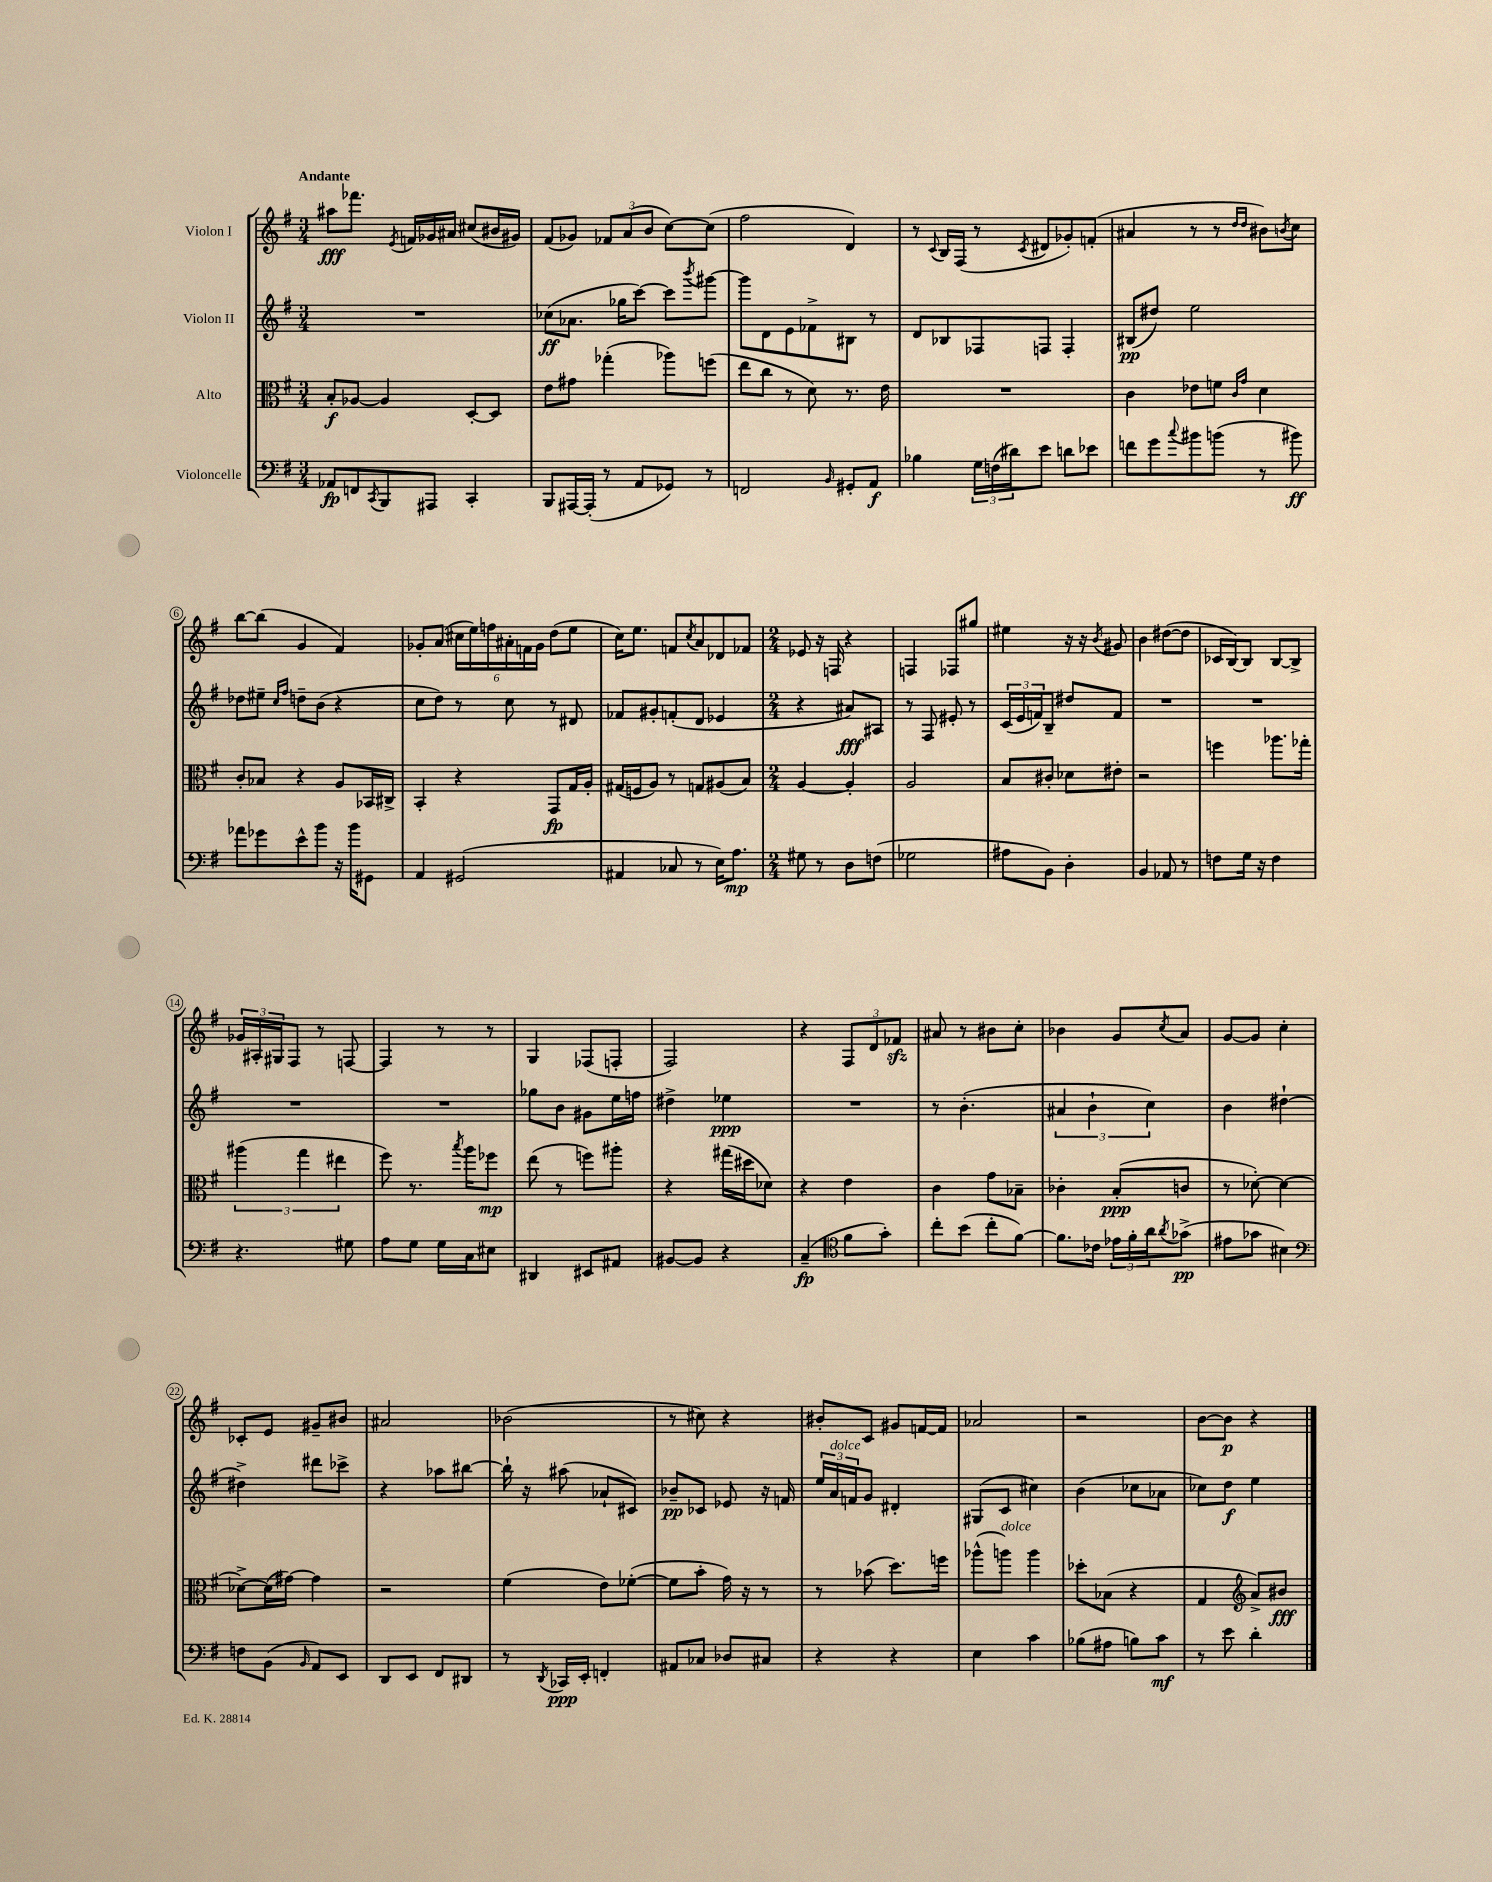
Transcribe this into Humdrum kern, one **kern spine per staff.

**kern	**dynam	**kern	**dynam	**kern	**dynam	**kern	**dynam
*part4	*part4	*part3	*part3	*part2	*part2	*part1	*part1
*staff4	*staff4	*staff3	*staff3	*staff2	*staff2	*staff1	*staff1
*I"Violoncelle	*	*I"Alto	*	*I"Violon II	*	*I"Violon I	*
*clefF4	*	*clefC3	*	*clefG2	*	*clefG2	*
*k[f#]	*	*k[f#]	*	*k[f#]	*	*k[f#]	*
*M3/4	*	*M3/4	*	*M3/4	*	*M3/4	*
=1	=1	=1	=1	=1	=1	=1	=1
!	!	!	!	!	!	!LO:TX:a:B:t=Andante	!
8AA-X/L	fp	8B'/L	f	2.r	.	8aa#X\L	fff
8FFn/	.	[8A-X/J	.	.	.	8.fff-X\J	.
8qCC/	.	.	.	.	.	.	.
8BBB/	.	4A-/]	.	.	.	.	.
.	.	.	.	.	.	8qe/	.
.	.	.	.	.	.	16fn/LL	.
8AAA#X/J	.	.	.	.	.	16g-X/	.
.	.	.	.	.	.	16a#X/JJ	.
4CC'/	.	[8D'/L	.	.	.	(8cc#X/L	.
.	.	8D/J]	.	.	.	16b#X/L	.
.	.	.	.	.	.	16g#X/JJ)	.
=2	=2	=2	=2	=2	=2	=2	=2
8BBB/L	.	8e\L	.	(8cc-X\L	ff	(8f#/L	.
[16AAA#X/L	.	8g#X\J	.	8.a-X\J	.	8g-X/J)	.
(16AAA#'/JJ]	.	.	.	.	.	.	.
8r	.	(4gg-X'\	.	.	.	12f-X/L	.
.	.	.	.	16gg-X\KL	.	.	.
.	.	.	.	.	.	(12a/	.
8AA/L	.	.	.	[8ccc\J)	.	.	.
.	.	.	.	.	.	12b/J	.
8GG-X/J)	.	8aa-X\L)	.	8ccc\L]	.	[8cc\L)	.
.	.	.	.	8qbbb/	.	.	.
8r	.	(8ffn\J	.	[8ggg#X\J	.	(8cc\J]	.
=3	=3	=3	=3	=3	=3	=3	=3
2FFn/	.	8ee\L	.	8ggg#\L]	.	2ff#\	.
.	.	8cc\J	.	8d\	.	.	.
.	.	8r	.	8e\	.	.	.
.	.	8d\)	.	8f-X^\	.	.	.
16qqBB/	.	.	.	.	.	.	.
8GG#X'/L	.	8.r	.	8B#X\J	.	4d/)	.
8AA/J	f	.	.	8r	.	.	.
.	.	16e\	.	.	.	.	.
=4	=4	=4	=4	=4	=4	=4	=4
4B-X\	.	2.r	.	8d/L	.	8r	.
.	.	.	.	.	.	8qqc/	.
.	.	.	.	8B-X/	.	16B/LL	.
.	.	.	.	.	.	(16F#/JJ	.
24G\LL	.	.	.	8F-X/	.	8r	.
(24Fn\	.	.	.	.	.	.	.
24d#X\J)	.	.	.	.	.	.	.
.	.	.	.	.	.	8qc/	.
8e\J	.	.	.	8Fn/J	.	8d#X/L	.
8dn\L	.	.	.	4F'/	.	8g-X'/)	.
8e-X\J	.	.	.	.	.	(8fn'/J	.
=5	=5	=5	=5	=5	=5	=5	=5
8fn\L	.	4c\	.	(8B#X/L	pp	4a#X/	.
8g\	.	.	.	8dd#X/J)	.	.	.
8qqcc/	.	.	.	.	.	.	.
8b#X\	.	8e-X\L	.	2ee\	.	8r	.
(8bn\J	.	8fn\J	.	.	.	8r	.
.	.	16qqc/LL	.	.	.	16qqdd/LL	.
.	.	16qqg/JJ	.	.	.	16qqdd/JJ	.
8r	.	4d\	.	.	.	8b#X\L)	.
.	.	.	.	.	.	8qbn/	.
8b#X\)	ff	.	.	.	.	8cc\J	.
!!LO:LB:g=z
=6	=6	=6	=6	=6	=6	=6	=6
8a-X\L	.	8c'/L	.	8dd-X\L	.	[8bb\L	.
8g-X\	.	8B-X/J	.	8ee#X~\J	.	(8bb\J]	.
.	.	.	.	16qqcc/LL	.	.	.
.	.	.	.	16qqff#/JJ	.	.	.
8e^^\	.	4r	.	8ddn~\L	.	4g/	.
8b\J	.	.	.	(8b\J	.	.	.
16r	.	8A/L	.	4r	.	4f#/)	.
16b\KL	.	.	.	.	.	.	.
8GG#X\J	.	16BB-X/L	.	.	.	.	.
.	.	16C#X^/JJ	.	.	.	.	.
=7	=7	=7	=7	=7	=7	=7	=7
4AA/	.	4BB'/	.	8cc\L	.	8g-X'/L	.
.	.	.	.	8dd\J)	.	(8a/J	.
(2GG#X/	.	4r	.	8r	.	24cc#X\LL	.
.	.	.	.	.	.	24ee\)	.
.	.	.	.	.	.	24ffn\	.
.	.	.	.	8cc\	.	24a#X'\	.
.	.	.	.	.	.	24fn\	.
.	.	.	.	.	.	24g-\JJ	.
.	.	8GG/L	fp	8r	.	(8dd\L	.
.	.	16G/L	.	8d#X/	.	8ee\J	.
.	.	16A'/JJ	.	.	.	.	.
=8	=8	=8	=8	=8	=8	=8	=8
4AA#X/	.	(16G#X/LL	.	8f-X/L	.	16cc\KL)	.
.	.	16Fn/J	.	.	.	8.ee\J	.
.	.	8A/J)	.	8g#X'/	.	.	.
8C-X/	.	8r	.	(8fn'/	.	8fn/L	.
.	.	.	.	.	.	8qcc/	.
8r	.	8Gn/L	.	8d/J	.	8a/	.
16E\KL)	.	(8A#X/	.	4e-X/	.	8d-X/	.
8.A\J	mp	.	.	.	.	.	.
.	.	8B/J)	.	.	.	8f-X/J	.
=9	=9	=9	=9	=9	=9	=9	=9
*M2/4	*	*M2/4	*	*M2/4	*	*M2/4	*
8G#X\	.	[4A/	.	4r	.	8e-X/	.
8r	.	.	.	.	.	16r	.
.	.	.	.	.	.	16Fn/	.
8D\L	.	4A'/]	.	8a#X/L)	fff	4r	.
(8Fn\J	.	.	.	8A#X/J	.	.	.
=10	=10	=10	=10	=10	=10	=10	=10
2G-X\	.	2A/	.	8r	.	4Fn/	.
.	.	.	.	8F#/	.	.	.
.	.	.	.	8e#X'/	.	8F-X/L	.
.	.	.	.	8r	.	8gg#X/J	.
=11	=11	=11	=11	=11	=11	=11	=11
8A#X\L	.	8B/L	.	(24c/LL	.	4ee#X\	.
.	.	.	.	24e/	.	.	.
.	.	.	.	24fn/J)	.	.	.
8BB\J)	.	8c#X'/J	.	8B~/J	.	.	.
4D'\	.	8d-X\L	.	8dd#X/L	.	16r	.
.	.	.	.	.	.	16r	.
.	.	.	.	.	.	8qb/	.
.	.	8e#X'\J	.	8f/J	.	8g#X/	.
=12	=12	=12	=12	=12	=12	=12	=12
4BB/	.	2r	.	2r	.	4b\	.
8AA-X/	.	.	.	.	.	([8dd#X\L	.
8r	.	.	.	.	.	8dd#\J]	.
=13	=13	=13	=13	=13	=13	=13	=13
8Fn\L	.	4ffn\	.	2r	.	16c-X/LL	.
.	.	.	.	.	.	[16B/J)	.
16G\Jk	.	.	.	.	.	8B/J]	.
16r	.	.	.	.	.	.	.
4F\	.	8.aa-X\L	.	.	.	[8B/L	.
.	.	.	.	.	.	8B^/J]	.
.	.	16gg-X'\Jk	.	.	.	.	.
!!LO:LB:g=z
=14	=14	=14	=14	=14	=14	=14	=14
4.r	.	(6aa#X\	.	2r	.	24g-X/LL	.
.	.	.	.	.	.	24A#X'/	.
.	.	.	.	.	.	24G#X/J	.
.	.	.	.	.	.	8F#/J	.
.	.	6gg\	.	.	.	.	.
.	.	.	.	.	.	8r	.
.	.	6ee#X\	.	.	.	.	.
8G#X\	.	.	.	.	.	[8Fn/	.
=15	=15	=15	=15	=15	=15	=15	=15
8A\L	.	8ff#\)	.	2r	.	4F/]	.
8G\J	.	8.r	.	.	.	.	.
16G\LL	.	.	.	.	.	8r	.
.	.	8qbb/	.	.	.	.	.
16C\J	.	16aa\KL	.	.	.	.	.
8E#X\J	.	8ff-X\J	mp	.	.	8r	.
=16	=16	=16	=16	=16	=16	=16	=16
4DD#X/	.	(8ee\	.	8gg-X\L	.	4G/	.
.	.	8r	.	8b\J	.	.	.
8EE#X/L	.	8ffn\L)	.	8g#X\L	.	(8F-X/L	.
8AA#X/J	.	8aa#X'\J	.	16ee\L	.	8Fn'/J	.
.	.	.	.	16ffn\JJ	.	.	.
=17	=17	=17	=17	=17	=17	=17	=17
[8BB#X/L	.	4r	.	4dd#X^\	.	2F#/)	.
8BB#/J]	.	.	.	.	.	.	.
4r	.	(16gg#X\LL	.	4ee-X\	ppp	.	.
.	.	16dd#X\J	.	.	.	.	.
.	.	8d-X\J)	.	.	.	.	.
=18	=18	=18	=18	=18	=18	=18	=18
(4C~/	fp	4r	.	2r	.	4r	.
*clefC4	*	*	*	*	*	*	*
8f#\L	.	4e\	.	.	.	12F#/L	.
.	.	.	.	.	.	12d/	.
8g'\J)	.	.	.	.	.	.	.
.	.	.	.	.	.	12f-Xzz/J	.
=19	=19	=19	=19	=19	=19	=19	=19
8cc'\L	.	4c\	.	8r	.	8a#X/	.
(8b\J	.	.	.	(4.b'\	.	8r	.
8cc'\L	.	8g\L	.	.	.	8b#X\L	.
[8f#\J)	.	8B-X~\J	.	.	.	8cc'\J	.
=20	=20	=20	=20	=20	=20	=20	=20
8.f#\L]	.	4c-X'\	.	6a#X/	.	4b-X\	.
.	.	.	.	6b`\	.	.	.
16c-X\Jk	.	.	.	.	.	.	.
24e-X\LL	.	(8B'/L	ppp	.	.	8g/L	.
24f#'\	.	.	.	.	.	.	.
24a\J	.	.	.	6cc\)	.	.	.
8qa/	.	.	.	.	.	8qcc/	.
(8g-X^\J	pp	8cn/J	.	.	.	8a/J	.
=21	=21	=21	=21	=21	=21	=21	=21
8e#X\L	.	8r	.	4b\	.	[8g/L	.
8g-X\J	.	[8d-X'\)	.	.	.	8g/J]	.
4B#X\)	.	4d-\_	.	[4dd#X`\	.	4cc'\	.
!!LO:LB:g=z
=22	=22	=22	=22	=22	=22	=22	=22
*clefF4	*	*	*	*	*	*	*
8Fn\L	.	8d-X^\L_	.	4dd#X^\]	.	8c-X'/L	.
(8BB\J	.	(16d-\L]	.	.	.	8e/J	.
.	.	[16g#X\JJ)	.	.	.	.	.
16qqBB/	.	.	.	.	.	.	.
8AA/L)	.	4g#\]	.	8ddd#X\L	.	8g#X~/L	.
8EE/J	.	.	.	8ccc-X^\J	.	8b#X/J	.
=23	=23	=23	=23	=23	=23	=23	=23
8DD/L	.	2r	.	4r	.	2a#X/	.
8EE/J	.	.	.	.	.	.	.
8FF#/L	.	.	.	8aa-X\L	.	.	.
8DD#X/J	.	.	.	[8bb#X\J	.	.	.
=24	=24	=24	=24	=24	=24	=24	=24
8r	.	(4f#\	.	16bb#`\]	.	(2b-X\	.
.	.	.	.	16r	.	.	.
8qDD/	.	.	.	.	.	.	.
16CC-X/LL	ppp	.	.	(8aa#X\	.	.	.
16EE'/JJ	.	.	.	.	.	.	.
4FFn'/	.	8e\L)	.	8a-X`/L	.	.	.
.	.	([8f-X'\J	.	8c#X/J)	.	.	.
=25	=25	=25	=25	=25	=25	=25	=25
8AA#X/L	.	8f-\L]	.	8b-X~/L	pp	8r	.
8C-X/J	.	8b'\J	.	8c-X/J	.	8cc#X\)	.
8D-X/L	.	16g\)	.	8e-X/	.	4r	.
.	.	16r	.	.	.	.	.
8C#X/J	.	8r	.	16r	.	.	.
.	.	.	.	16fn/	.	.	.
=26	=26	=26	=26	=26	=26	=26	=26
4r	.	8r	.	24ee/LL	.	8b#X'/L	.
!	!	!	!	!LO:TX:a:i:t=dolce	!	!	!
.	.	.	.	24a/	.	.	.
.	.	.	.	24fn/J	.	.	.
.	.	(8b-X\	.	8g/J	.	8c/J	.
4r	.	8.dd\L)	.	4d#X'/	.	8g#X/L	.
.	.	.	.	.	.	[16fn/L	.
.	.	16ffn\Jk	.	.	.	16f/JJ]	.
=27	=27	=27	=27	=27	=27	=27	=27
4E\	.	(8aa-X^^\L	.	(8G#X/L	.	2a-X/	.
!	!	!LO:TX:a:i:t=dolce	!	!	!	!	!
.	.	8aan\J)	.	8c/J	.	.	.
4c\	.	4aa\	.	4cc#X\)	.	.	.
=28	=28	=28	=28	=28	=28	=28	=28
(8B-X\L	.	8dd-X'\L	.	(4b\	.	2r	.
8A#X\J	.	(8B-X\J	.	.	.	.	.
8Bn\L)	.	4r	.	8cc-X\L	.	.	.
8c\J	mf	.	.	8a-X\J	.	.	.
=29	=29	=29	=29	=29	=29	=29	=29
8r	.	4G/	.	8cc-X\L)	.	[8b\L	.
8e\	.	.	.	8dd\J	f	8b\J]	p
*	*	*clefG2	*	*	*	*	*
4d'\	.	8a^/L)	.	4ee\	.	4r	.
.	.	8b#X/J	fff	.	.	.	.
==	==	==	==	==	==	==	==
*-	*-	*-	*-	*-	*-	*-	*-
